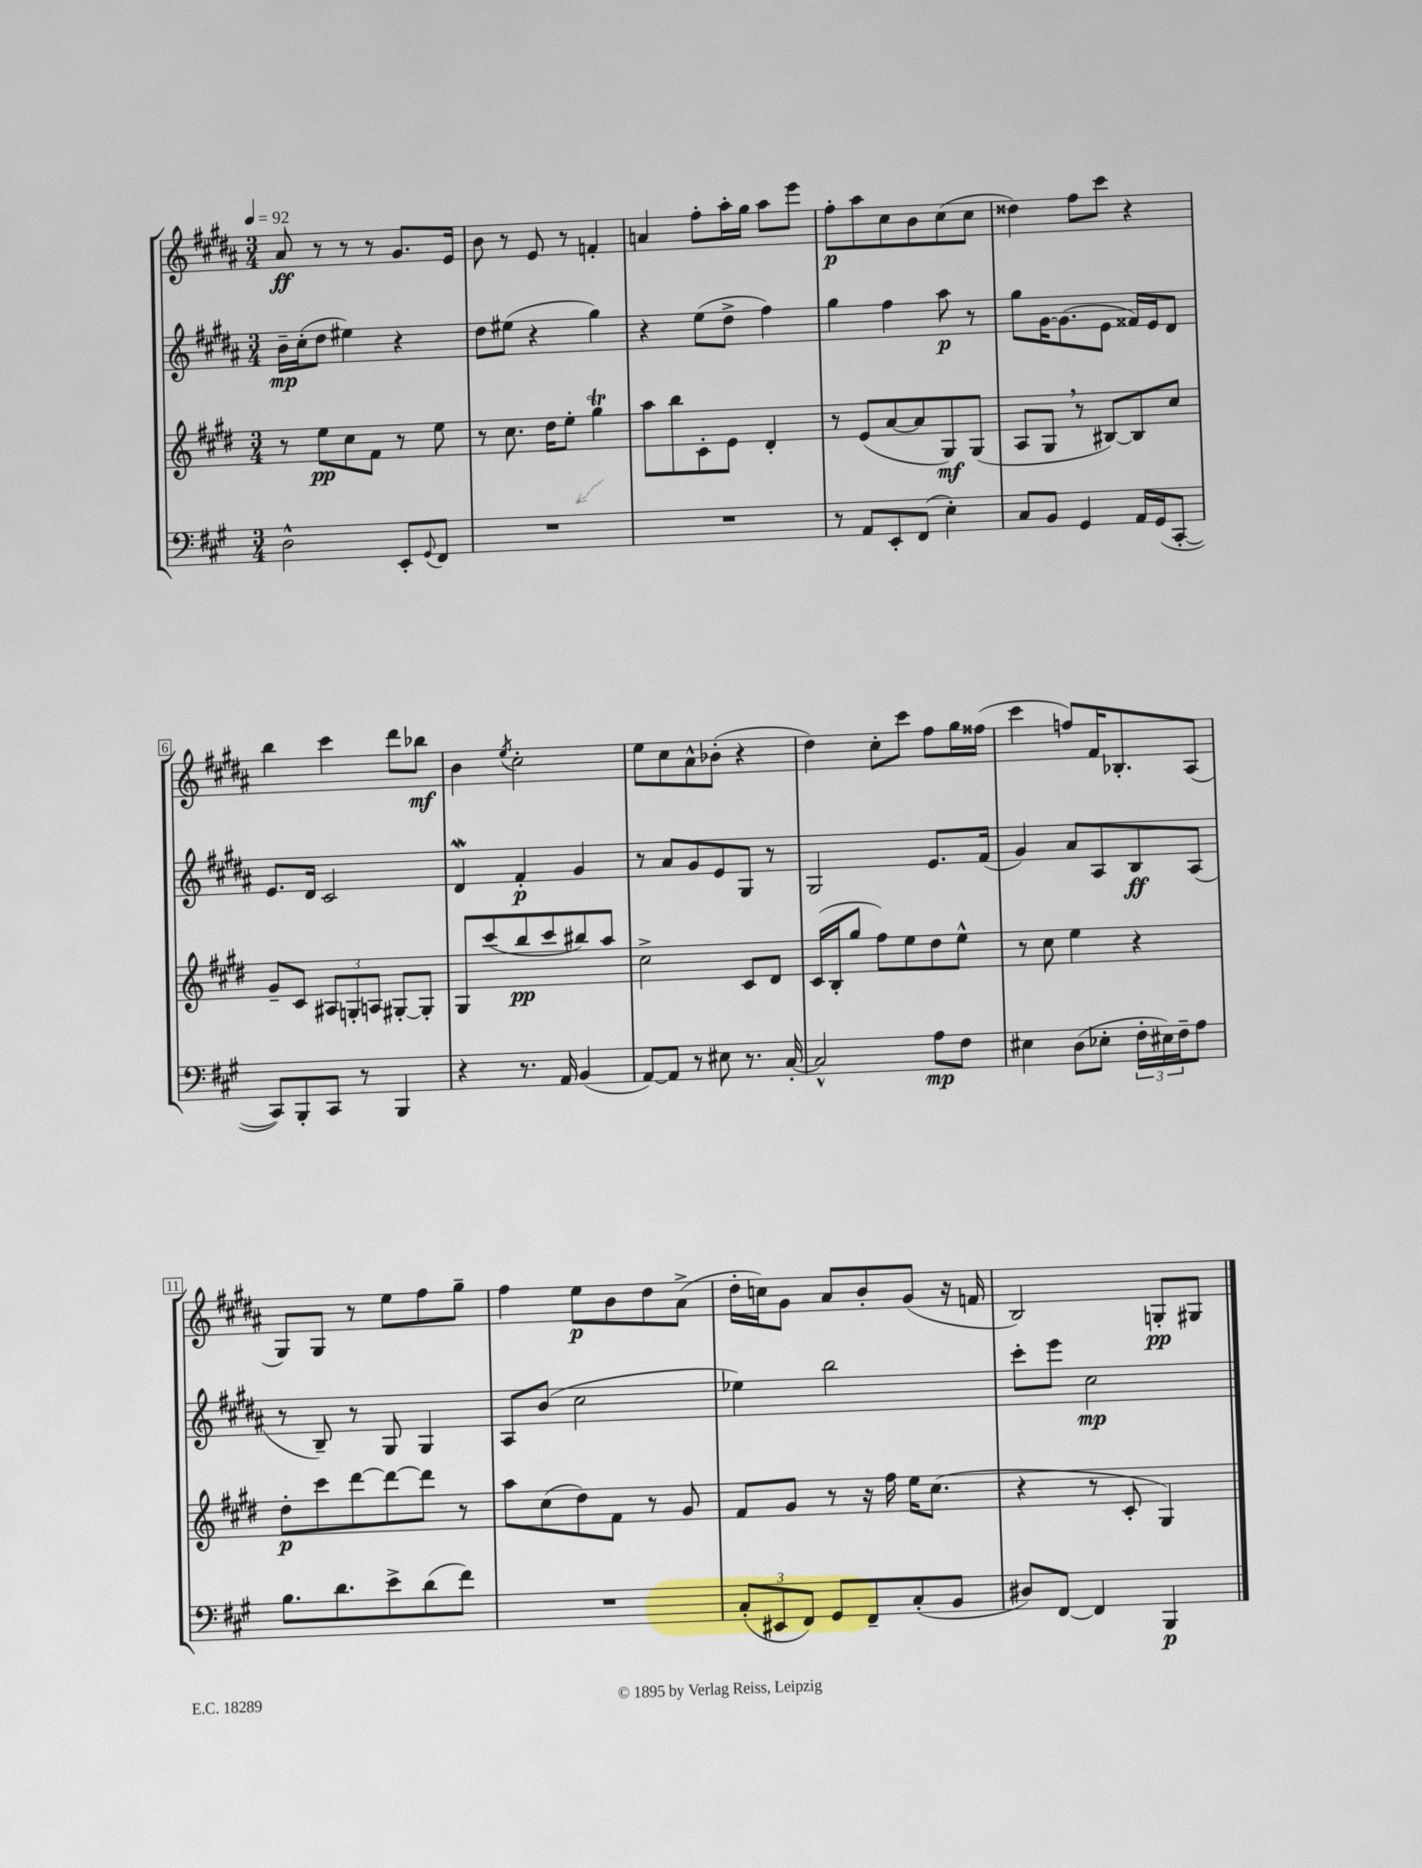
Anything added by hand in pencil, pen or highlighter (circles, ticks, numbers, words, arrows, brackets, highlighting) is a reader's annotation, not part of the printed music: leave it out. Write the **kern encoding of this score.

**kern	**kern	**kern	**kern
*staff4	*staff3	*staff2	*staff1
*clefF4	*clefG2	*clefG2	*clefG2
*k[f#c#g#]	*k[f#c#g#d#]	*k[f#c#g#d#a#]	*k[f#c#g#d#a#]
*M3/4	*M3/4	*M3/4	*M3/4
*MM92	*MM92	*MM92	*MM92
2D^^\	8r	16b~\LL	8a#/
.	.	(16cc#'\J	.
.	8ee\L	8dd#\J	8r
.	8cc#\	4ee#\)	8r
.	8f#\J	.	8r
8EE'/L	8r	4r	8.g#/L
8qqGG#/	.	.	.
8FF#/J	8ee\	.	.
.	.	.	16e/Jk
=	=	=	=
2.r	8r	8dd#\L	8b\
.	8.cc#\	(8ee#\J	8r
.	.	4r	8e/
.	16dd#\LK	.	.
.	8ee'\J	.	8r
.	4gg#\	4gg#\)	4f'/
=	=	=	=
2.r	8aa\L	4r	4a/
.	8bb\	.	.
.	8c#'\	(8ee\L	8ff#'\L
.	8e\J	8dd#^\J	16aa#'\L
.	.	.	16gg#\JJ
.	4d#'/	4ff#\)	8aa#\L
.	.	.	8eee\J
=	=	=	=
8r	8r	4gg#\	8ff#'\L
8AA/L	(8e/L	.	8aa#\
8EE'/	[8a/	4ff#\	8cc#\
(8FF#/J	8a/]	.	8b\
4E'\)	8G#/)	8aa#\	(8cc#\
.	(8G#/J	8r	8cc#\J
=	=	=	=
8C#/L	8A/L	8gg#\L	4dd##\)
8BB/J	8G#/J	[16g#\K	.
.	.	(8.g#\]	.
4GG#/	8r	.	8ff#\L
.	[8B#/L)	8e\J	8ccc#\J
16AA/LL	8B#/]	16f##/LL)	4r
(16GG#/J	.	16e/J	.
[8CC#'/J	8cc#/J	8d#/J	.
=	=	=	=
8CC#/]L)	8g#~/L	8.e/L	4bb\
8BBB'/	8c#/J	.	.
.	.	16d#/Jk	.
8CC#/J	12A#/L	2c#/	4ccc#\
.	12G'/	.	.
8r	.	.	.
.	12A/J	.	.
4BBB/	[8G#'/L	.	8ddd#\L
.	8G#'/]J	.	8bb-\J
=	=	=	=
4r	8G#/L	4d#/	4b\
.	(8ccc#/	.	.
.	.	.	8qee/
8.r	8bb/	4f#'/	2cc#'\
.	8ccc#/	.	.
16AA/	.	.	.
(4BB/	8bb#/)	4g#/	.
.	8aa/J	.	.
=	=	=	=
[8AA/L)	2cc#^\	8r	8ee\L
8AA/]J	.	8a#/L	8cc#\
8r	.	8g#/	8a#^^\
8E#\	.	8e/	(8b-'\J
8.r	8c#/L	8G#/J	4r
.	8d#/J	8r	.
[16C#'/	.	.	.
=	=	=	=
2C#^^/]	(16c#/LL	2G#/	4dd#\)
.	16B'/J	.	.
.	8gg#/J	.	.
.	8ff#\L)	.	8cc#'\L
.	8ee\	.	8ccc#\J
8A\L	8dd#\	8.e/L	8ff#\L
8F#\J	8ee^^\J	.	16gg#\L
.	.	(16f#/Jk	(16ff##\JJ
=	=	=	=
4E#\	8r	4g#/)	4ccc#\
.	8cc#\	.	.
(8D\L	4ee\	8a#/L	8ff/L)
8E-'\J	.	8A#/	16f#/K
.	.	.	8.B-'/
24F#'\LL	4r	8B/	.
24E#\)	.	.	.
24F#~\J	.	.	.
8A\J	.	(8A#/J	(8A#/J
=	=	=	=
8.B\L	8dd#'\L	8r	8G#/L)
.	8ccc#\	8B~/)	8G#/J
8.d\	.	.	.
.	[8ddd#\	8r	8r
8e^\	8ddd#\_	8G#/	8ee\L
(8d\	8ddd#\]J	4G#/	8ff#\
8f#\J)	8r	.	8gg#~\J
=	=	=	=
2.r	8aa\L	8A#/L	4ff#\
.	(8cc#\	(8b/J	.
.	8dd#\)	2cc#\	8ee\L
.	8f#\J	.	8b\
.	8r	.	8dd#\
.	8g#/	.	(8a#^\J
=	=	=	=
(12C#'/L	8f#/L	4ee-\)	16dd#'\LL
.	.	.	16cc\J)
12EE#/	.	.	.
.	8g#/J	.	8g#\J
12FF#/J)	.	.	.
8GG#/L	8r	2bb\	8a#/L
8FF#~/	16r	.	8b'/
.	16ff#\	.	.
(8C#'/	16ee\LK	.	(8g#/J
.	(8.cc#\J	.	.
8BB/J	.	.	16r
.	.	.	16f/
=	=	=	=
8D#/L)	4r	8ccc#'\L	2B/)
[8FF#/J	.	8eee\J	.
4FF#/]	8r	2cc#\	.
.	8c#'/	.	.
4BBB/	4G#/)	.	8G'/L
.	.	.	8G#/J
==	==	==	==
*-	*-	*-	*-
